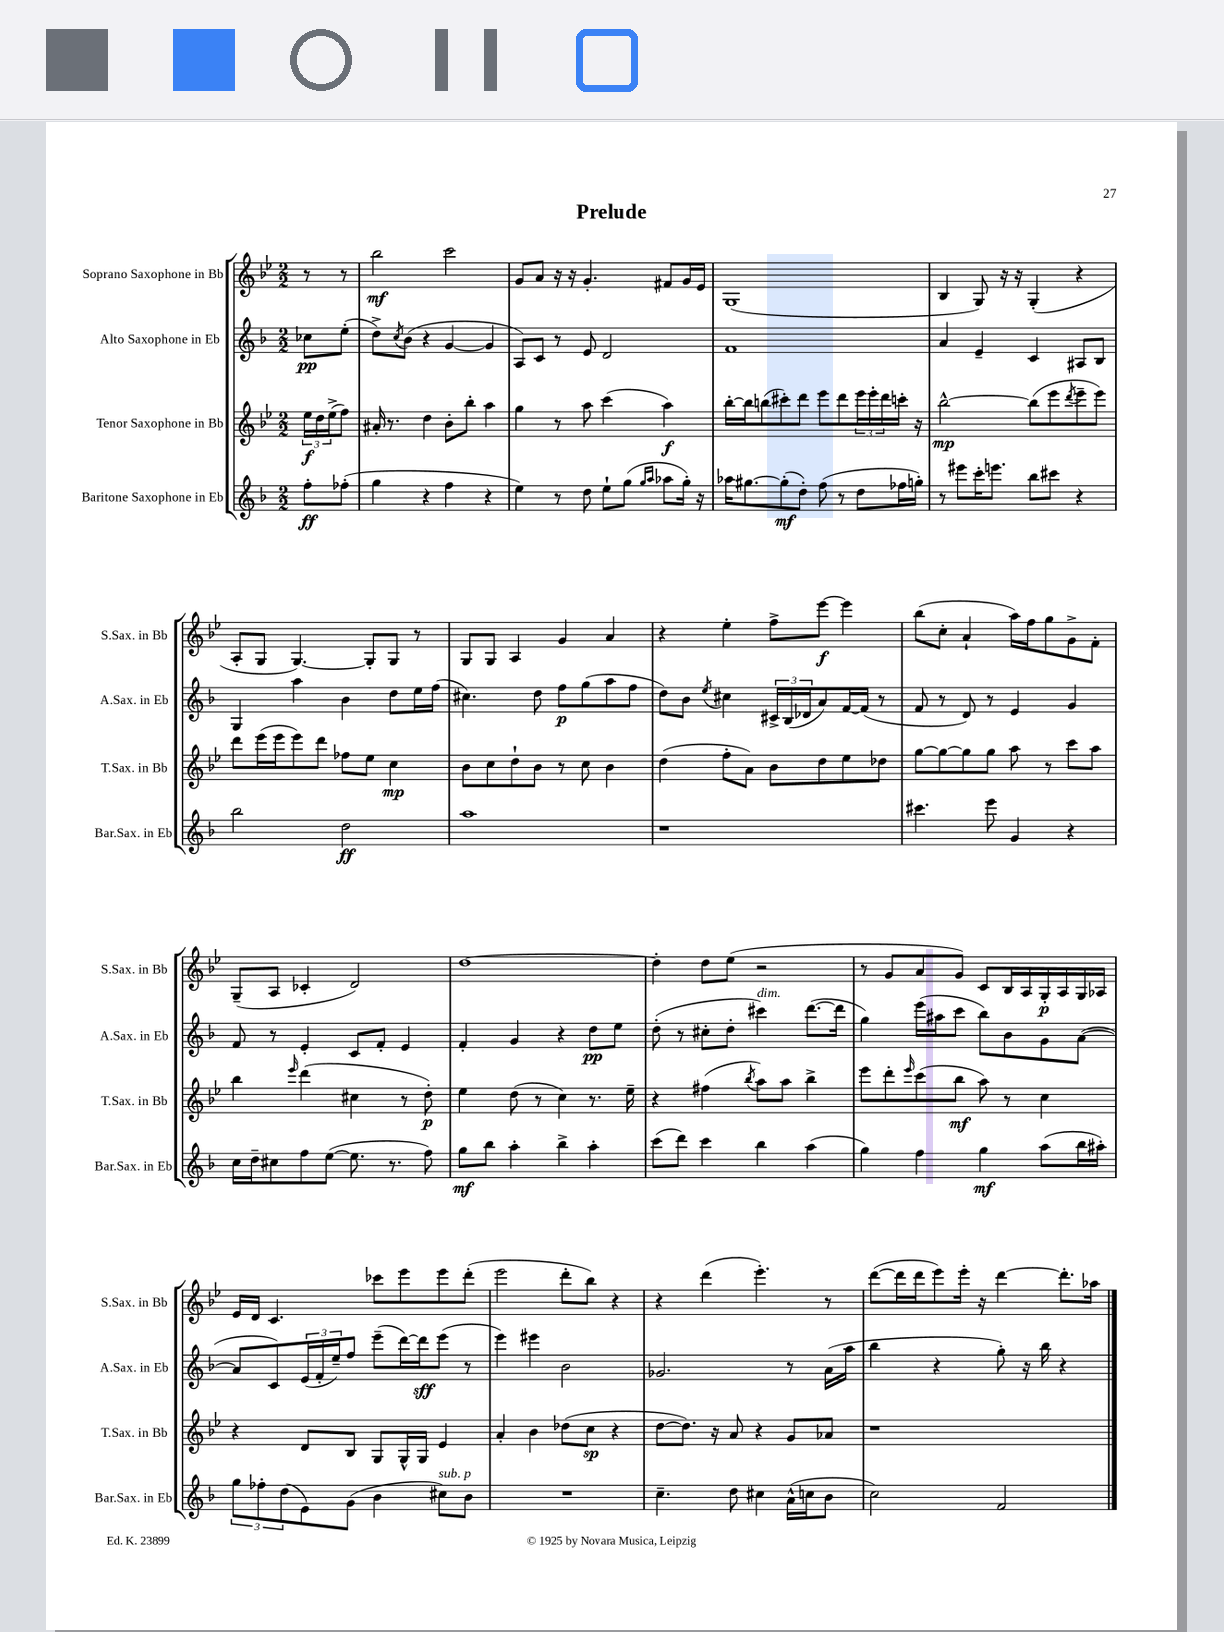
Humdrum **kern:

**kern	**kern	**kern	**kern
*staff4	*staff3	*staff2	*staff1
*clefG2	*clefG2	*clefG2	*clefG2
*k[b-]	*k[b-e-]	*k[b-]	*k[b-e-]
*M2/2	*M2/2	*M2/2	*M2/2
8ff'	24ee-	8cc-	8r
.	24dd	.	.
.	(24ee-^	.	.
(8ff-'	8ff)	(8ee'	8r
=	=	=	=
4gg	16a#'	8dd^)	2bb-
.	8.r	.	.
.	.	8qcc	.
.	.	(8b-	.
4r	4dd	4r	.
4ff	8b-'	[4g	2ccc
.	8bb-'	.	.
4r	4aa	4g]	.
=	=	=	=
4ee)	4gg	8A)	8g
.	.	8c	8a
8r	8r	8r	16r
.	.	.	16r
8dd	8aa	8e	4.g'
8ee`	(4ccc	2d	.
(8gg	.	.	.
16qqgg	.	.	.
16qqaa	.	.	.
8aa-	4aa)	.	8f#
16gg')	.	.	16g
16r	.	.	16e-
=	=	=	=
16aa-	[16bb-'	1f	(1G
[8.gg#	16bb-]	.	.
.	(8bb	.	.
(8gg#']	8ccc#')	.	.
8dd')	8ddd	.	.
(8ff	8eee-	.	.
8r	8ddd	.	.
8dd	24eee-	.	.
.	24eee-'	.	.
.	24ddd	.	.
16ff-	16ccc'	.	.
16gg')	16r	.	.
=	=	=	=
8r	[2bb-^^	4a	4B-
8eee#	.	.	.
16ccc'	.	4e~	8G)
8.eee	.	.	.
.	.	.	16r
.	.	.	16r
8bb-	(8bb-]	4c	(4G'
8ccc#	8eee-	.	.
.	8qddd	.	.
4r	8eee-~	8A#	4r
.	8eee-)	8B-	.
=	=	=	=
2bb-	8ddd	4G	8A'
.	(16eee-	.	8G
.	16eee-	.	.
.	8eee-)	4aa	[4.G)
.	8ddd	.	.
2dd	8ff-	4b-	.
.	8ee-	.	8G']
.	4cc	8dd	8G
.	.	16ee	8r
.	.	(16ff	.
=	=	=	=
1aa	8b-	4.cc#)	8G
.	8cc	.	8G
.	8dd`	.	4A
.	8b-	8dd	.
.	8r	8ff	4g
.	8cc	(8gg	.
.	4b-	8aa	4a
.	.	8ff	.
=	=	=	=
1r	(4dd	8dd)	4r
.	.	8b-	.
.	.	8qee	.
.	8ff'	4cc#	4ee-'
.	8a)	.	.
.	8b-	24c#^	8ff^
.	.	(24B-	.
.	.	24d-	.
.	8dd	8a)	[8eee-
.	8ee-	[16f	4eee-]
.	.	(16f]	.
.	8dd-	8r	.
=	=	=	=
4.ccc#	[8gg	8f	(8bb-
.	8gg_	8r	8cc'
.	8gg]	8d)	4a`
8eee	8gg	8r	.
4g	8aa	4e	16aa)
.	.	.	16ff
.	8r	.	8gg
4r	8ccc	4g	8g^
.	8aa	.	8f'
=	=	=	=
16cc	4bb-	8f	(8G~
16dd~	.	.	.
8cc#	.	8r	8A
.	16qqeee-	.	.
8ff	(4ddd	4e'	4c-'
([8ee	.	.	.
8.ee]	4cc#	8c	2d)
.	.	8f'	.
8.r	.	.	.
.	8r	4e	.
8ff)	8dd')	.	.
=	=	=	=
8gg	4ee-	4f'	[1dd
8bb-	.	.	.
4aa'	(8dd	4g	.
.	8r	.	.
4bb-^	4cc)	4r	.
4aa'	8.r	8dd	.
.	.	8ee	.
.	16ee-~	.	.
=	=	=	=
(8ccc	4r	(8dd'	4dd']
8ddd)	.	8r	.
4ccc	(4ff#	8cc#'	8dd
.	.	8dd'	(8ee-
.	8qbb-	.	.
4bb-	8aa)	4ccc#)	2r
.	8aa	.	.
(4aa	4bb-^	([8.ddd	.
.	.	16ddd]	.
=	=	=	=
4gg)	8eee-	4gg)	8r
.	8ddd'	.	8g
.	16qqeee-	.	.
4ff	(8ccc	(16eee	8a
.	.	16aa#	.
.	8bb-	8ccc	8g)
4gg	8aa)	8bb-)	8c
.	8r	8b-	16B-
.	.	.	16A
(8aa	4cc	8g	16G'
.	.	.	16A
16bb-	.	([8a	16G
16aa#')	.	.	16A-
=	=	=	=
12gg	4r	8a]	16e-
.	.	.	16d
12ff-'	.	.	.
.	.	8c)	4.c
(12dd	.	.	.
8e)	8d	(24e	.
.	.	24f'	.
.	.	24ee~)	.
(8g	8B-	8ff	.
4b-	8G	(8eee~	8ccc-
.	16G^^	[16ddd)	8eee-
.	16G	16ddd]	.
8cc#)	4e-	(8eee	8eee-
8b-	.	8r	(8ddd'
=	=	=	=
1r	4a'	4eee)	2eee-
.	4b-	4eee#	.
.	(8dd-	2b-	8ddd'
.	8cc	.	8bb-)
.	4r	.	4r
=	=	=	=
4.cc~	[8dd	2.g-	4r
.	8.dd])	.	.
.	.	.	(4ddd
.	16r	.	.
8dd	8a	.	.
4cc#	4r	.	4.eee-')
(16a^^	8g	8r	.
16cc	.	.	.
8b-	8a-	(16a	8r
.	.	16aa	.
=	=	=	=
2cc)	1r	4bb-	([8ddd
.	.	.	16ddd]
.	.	.	16ddd
.	.	4r	8eee-)
.	.	.	16eee-'
.	.	.	16r
2f	.	8gg')	[4ddd
.	.	16r	.
.	.	16bb-	.
.	.	4r	8.ddd']
.	.	.	16aa-
==	==	==	==
*-	*-	*-	*-
